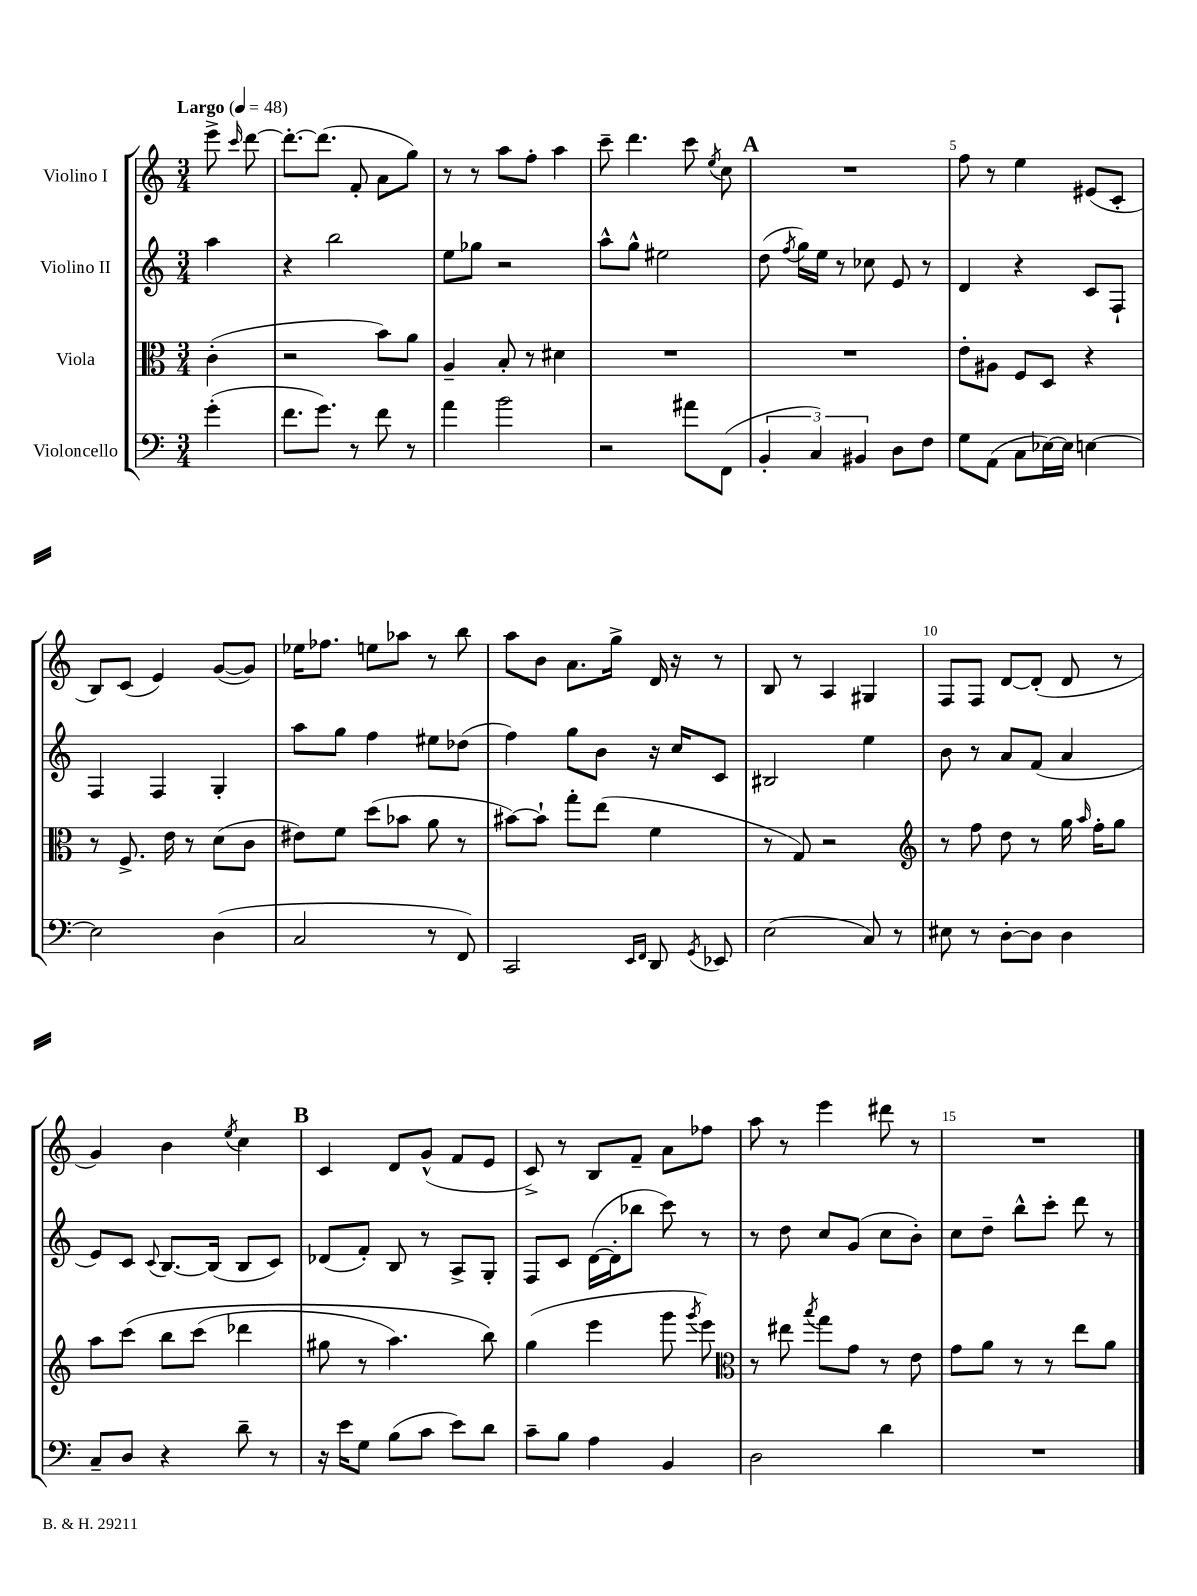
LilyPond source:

<<
\new StaffGroup <<
\new Staff = "s0" \with { instrumentName = "Violino I" } {
    \clef treble \key c \major \numericTimeSignature \time 3/4 \partial 4 \tempo "Largo" 4 = 48
    \autoBeamOff e'''8-> \grace { c'''16 } d'''8~ |
    d'''8.[~-. d'''8.]( f'8-. a'8[ g''8]) |
    r8 r8 a''8[ f''8]-. a''4 |
    c'''8-- d'''4. c'''8 \acciaccatura { e''8 } c''8 |
    \mark \markup { \bold "A" } R2. |
    f''8 r8 e''4 eis'8[( c'8]-. |
    b8[) c'8]( e'4) g'8[~( g'8]) |
    ees''16[ fes''8.] e''8[ aes''8] r8 b''8 |
    a''8[ b'8] a'8.[ g''16]-> d'16 r16 r8 |
    b8 r8 a4 gis4 |
    f8[ f8] d'8[~ d'8]-.( d'8 r8 |
    g'4) b'4 \acciaccatura { e''8 } c''4 |
    \mark \markup { \bold "B" } c'4 d'8[ g'8]-^( f'8[ e'8] |
    c'8->) r8 b8[ f'8]-- a'8[ fes''8] |
    a''8 r8 e'''4 dis'''8 r8 |
    R2. \bar "|." |
}
\new Staff = "s1" \with { instrumentName = "Violino II" } {
    \clef treble \key c \major \numericTimeSignature \time 3/4 \partial 4
    \autoBeamOff a''4 |
    r4 b''2 |
    e''8[ ges''8] r2 |
    a''8[-^ g''8]-^ eis''2 |
    \mark \markup { \bold "A" } d''8( \acciaccatura { f''8 } g''16[) e''16] r8 ces''8 e'8 r8 |
    d'4 r4 c'8[ f8]-! |
    f4 f4 g4-. |
    a''8[ g''8] f''4 eis''8[ des''8]( |
    f''4) g''8[ b'8] r16 c''16[ c'8] |
    bis2 e''4 |
    b'8 r8 a'8[ f'8]( a'4 |
    e'8[) c'8] \appoggiatura { c'8 } b8.[~ b16]( b8[ c'8]) |
    \mark \markup { \bold "B" } des'8[( f'8]-.) b8 r8 a8[-> g8]-. |
    f8[ c'8] d'16[~( d'16-. bes''8] c'''8) r8 |
    r8 d''8 c''8[ g'8]( c''8[ b'8]-.) |
    c''8[ d''8]-- b''8[-^ c'''8]-. d'''8 r8 \bar "|." |
}
\new Staff = "s2" \with { instrumentName = "Viola" } {
    \clef alto \key c \major \numericTimeSignature \time 3/4 \partial 4
    \autoBeamOff c'4-.( |
    r2 b'8[) a'8] |
    a4-- b8-. r8 dis'4 |
    R2. |
    \mark \markup { \bold "A" } R2. |
    e'8[-. ais8] f8[ d8] r4 |
    r8 f8.-> e'16 r8 d'8[( c'8] |
    eis'8[) f'8] d''8[( bes'8] a'8 r8 |
    bis'8[~) bis'8]-! g''8[-. e''8]( f'4 |
    r8 g8) r2 |
    \clef treble r8 f''8 d''8 r8 g''16 \grace { a''16 } f''16[-. g''8] |
    a''8[ c'''8]\( b''8[ c'''8]( des'''4 |
    \mark \markup { \bold "B" } gis''8 r8 a''4.) b''8\) |
    g''4( e'''4 g'''8 \acciaccatura { g'''8 } e'''8) |
    \clef alto r8 eis''8 \acciaccatura { b''8 } g''8[ g'8] r8 e'8 |
    g'8[ a'8] r8 r8 e''8[ a'8] \bar "|." |
}
\new Staff = "s3" \with { instrumentName = "Violoncello" } {
    \clef bass \key c \major \numericTimeSignature \time 3/4 \partial 4
    \autoBeamOff g'4-.( |
    f'8.[ g'8.]) r8 f'8 r8 |
    a'4 b'2 |
    r2 ais'8[ f,8]( |
    \mark \markup { \bold "A" } \tuplet 3/2 { b,4-. c4) bis,4 } d8[ f8] |
    g8[ a,8]( c8[ ees16~) ees16] e4~ |
    e2 d4( |
    c2 r8 f,8) |
    c,2 \grace { e,16[ f,16] } d,8 \acciaccatura { g,8 } ees,8 |
    e2( c8) r8 |
    eis8 r8 d8[~-. d8] d4 |
    c8[-- d8] r4 d'8-- r8 |
    \mark \markup { \bold "B" } r16 e'16[ g8] b8[( c'8] e'8[) d'8] |
    c'8[-- b8] a4 b,4 |
    d2 d'4 |
    R2. \bar "|." |
}
>>
>>
\layout { \context { \Score \override BarNumber.break-visibility = ##(#f #t #t) barNumberVisibility = #(every-nth-bar-number-visible 5) } }
